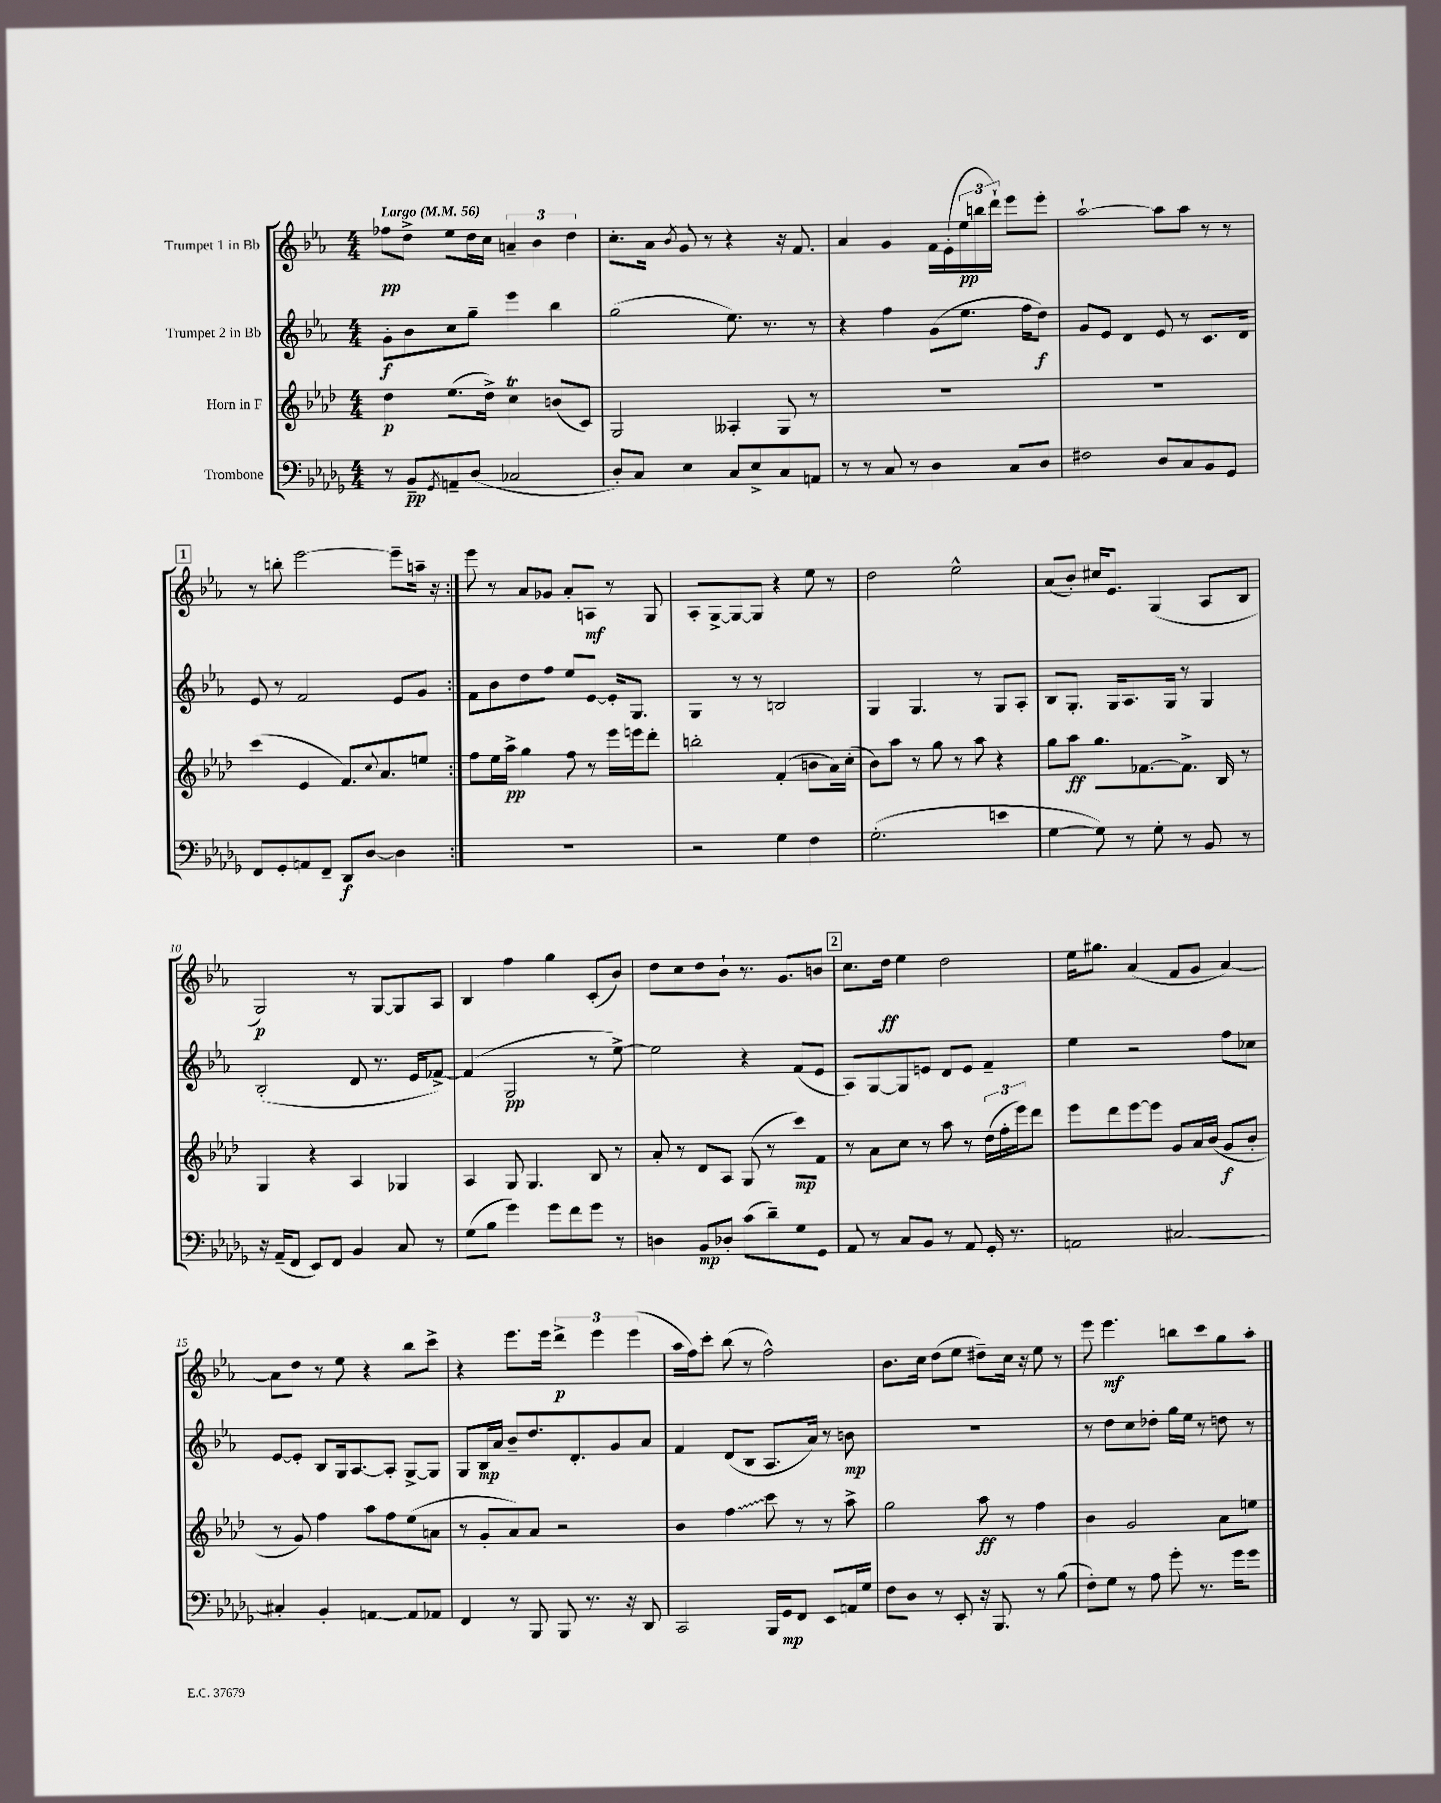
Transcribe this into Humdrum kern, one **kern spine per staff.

**kern	**kern	**kern	**kern
*staff4	*staff3	*staff2	*staff1
*clefF4	*clefG2	*clefG2	*clefG2
*k[b-e-a-d-g-]	*k[b-e-a-d-]	*k[b-e-a-]	*k[b-e-a-]
*M4/4	*M4/4	*M4/4	*M4/4
*MM56	*MM56	*MM56	*MM56
8r	4dd-\	8g'\L	8ff-\L
8BB-~/L	.	8b-\	8dd^\J
8qGG-/	.	.	.
8AA~/	(8.ee-\L	8cc\	8ee-\L
(8D-/J	.	8gg~\J	16dd\L
.	16dd-^\Jk)	.	16cc\JJ
2C-/	4cc\	4eee-\	6a~/
.	.	.	6b-\
.	(8b/L	4bb-\	.
.	.	.	6dd\
.	8c/J)	.	.
=	=	=	=
8D-'/L)	2G/	(2gg\	8.cc'\L
8C/J	.	.	.
.	.	.	16a-\Jk
.	.	.	8qb-/
4E-\	.	.	8g/
.	.	.	8r
8C/L	4A--'/	8.ee-\)	4r
8E-^/	.	.	.
.	.	8.r	.
8C/	8G/	.	16r
.	.	.	8.f/
8AA/J	8r	8r	.
=	=	=	=
8r	1r	4r	4a-/
8r	.	.	.
8C/	.	4ff\	4g/
8r	.	.	.
4D-\	.	(8g\L	16f\LL
.	.	.	(16e-'\
.	.	8.ee-\J	24ee-\
.	.	.	24bb\
.	.	.	24ddd`\JJ)
8C/L	.	.	8eee-\L
.	.	16ff\LK	.
8D-/J	.	8dd\J)	8eee-'\J
=	=	=	=
2F#\	1r	8g/L	[2aa-`\
.	.	8e-/J	.
.	.	4d/	.
8D-/L	.	8e-/	8aa-\]L
8C/	.	8r	8aa-\J
8BB-/	.	8.c/L	8r
8GG-/J	.	.	8r
.	.	16d/Jk	.
=	=	=	=
8FF/L	(4ccc\	8e-/	8r
8GG-'/	.	8r	8bb'\
8AA/	4e-/	2f/	[2eee-\
8FF~/J	.	.	.
8DD-/L	8.f/L)	.	.
[8D-/J	.	.	.
.	8qqcc/	.	.
.	8.a-/	.	.
4D-\]	.	8e-/L	8eee-~\]L
.	8ee/J	8g/J	16aa~\Jk
.	.	.	16r
=:|!	=:|!	=:|!	=:|!
1r	8ff\L	8f\L	8eee-\
.	16ee-\L	8b-\	8r
.	16aa-^\JJ	.	.
.	4gg\	8dd\	8a-/L
.	.	8ff\J	8g-/J
.	8ff\	8ee-/L	8a-'/L
.	8r	[8e-/J	8A/J
.	16eee-\LL	16e-'/]LK	8r
.	16eee\J	8.G/J	.
.	8ddd-'\J	.	8G/
=	=	=	=
2r	2bb'\	4G/	8A-'/L
.	.	.	[8G^/
.	.	8r	8G/_
.	.	8r	8G/]J
4G-\	(4f'/	2B/	4r
4F\	8b\L	.	8ee-\
.	16a-\L)	.	8r
.	(16cc'\JJ	.	.
=	=	=	=
(2.G-'\	8b-\L)	4G/	2dd\
.	8aa-\J	.	.
.	8r	4.G/	.
.	8gg\	.	.
.	8r	.	2ee-^^\
.	8aa-\	8r	.
4e\	4r	8G/L	.
.	.	8A-'/J	.
=	=	=	=
[4G-\	8gg\L	8B-/L	(8a-/L
.	8aa-\J	8.G'/J	8b-'/J)
8G-\])	8.gg\L	.	16cc#/LK
.	.	16G/LK	8.e-/J
8r	.	8.A-/	.
.	[8.f-\	.	.
8G-'\	.	.	(4G/
.	.	16G/Jk	.
8r	8.f-^\]J	8r	.
8BB-/	.	4G/	8A-/L
.	16B-/	.	.
8r	8r	.	8B-/J
=	=	=	=
16r	4G/	(2B-'/	2G/)
(16AA-~/LK	.	.	.
8FF/J	.	.	.
8EE-/L)	4r	.	.
8FF/J	.	.	.
4BB-/	4A-/	8d/	8r
.	.	8.r	[8G/L
8C/	4G-/	.	8G/]
.	.	16e-/LK	.
8r	.	[8f-^/J)	8A-/J
=	=	=	=
(8G-\L	4A-/	(4f-/]	4B-/
8B-\J	.	.	.
4g-\)	8G/	2G/	4ff\
.	4.G/	.	.
8g-\L	.	.	4gg\
8f\	.	.	.
8g-\J	8B-/	8r	(8c'/L
8r	8r	[8ee-^\)	8b-/J)
=	=	=	=
4D\	8a-'/	2ee-\]	8dd\L
.	8r	.	8cc\
8BB-/L	8d-/L	.	8dd\
8D-'/J	8A-/J	.	8b-`\J
(8c\L	(8G/	4r	8.r
8d-~\)	8r	.	.
.	.	.	8.g/L
8G-\	8ccc\L)	(8f/L	.
8GG-\J	8f\J	8e-/J	8b/J
=	=	=	=
8AA-/	8r	8A-/L)	8.cc\L
8r	8a-\L	[8G/	.
.	.	.	16dd\Jk
8C/L	8cc\J	8G/]	4ee-\
8BB-/J	8r	8e/J	.
8r	8aa-\	8d/L	2dd\
8AA-/	8r	8e/J	.
16GG-'/	(24dd-\LL	4f~/	.
.	24ff'\	.	.
8.r	.	.	.
.	24eee-\J)	.	.
.	8ddd-\J	.	.
=	=	=	=
2AA/	8eee-\L	4ee-\	16ee-\LK
.	.	.	8.gg#\J
.	8ddd-\	.	.
.	[8eee-\	2r	(4a-/
.	8eee-\]J	.	.
[2C#/	8g/L	.	8f/L
.	16a-/L	.	8g/J
.	(16b-/JJ	.	.
.	8g/L	8ff\L	[4a-/)
.	8b-'/J	8cc-\J	.
=	=	=	=
4C#'/]	8r	[8e-/L	8a-\]L
.	8g/)	8e-'/]J	8dd\J
4BB-'/	4ff\	8B-/L	8r
.	.	16G/k	8ee-\
.	.	[8.A-/	.
[4AA/	8aa-\L	.	4r
.	8ff\	8A-'/]J	.
8AA/]L	(8ee-\	[8G^/L	8bb-\L
8AA-/J	8a\J	8G/]J	8ccc^\J
=	=	=	=
4FF/	8r	8G/L	4r
.	8g'/L	16B-/L	.
.	.	16a-/JJ	.
8r	8a-/)	8b-~/L	8.eee-\L
8BBB-/	8a-/J	8.dd/	.
.	.	.	16eee-\Jk
8BBB-/	2r	.	6ddd^\
.	.	8.d'/	.
8.r	.	.	.
.	.	.	6eee-\
.	.	8g/	.
16r	.	.	.
.	.	.	(6eee-\
8DD-/	.	8a-/J	.
=	=	=	=
2CC/	4b-\	4f/	16aa-\LL
.	.	.	16ff\J)
.	.	.	8ccc'\J
.	4ff\	(8d/L	(8bb-\
.	.	8B-/J	8r
16BBB-/LL	8ccc\	8.A-/L	2ff^^\)
16GG-/J	.	.	.
8FF/J	8r	.	.
.	.	16a-/Jk)	.
8EE-/L	8r	8r	.
16AA/L	8aa-^\	8b\	.
16G-/JJ	.	.	.
=	=	=	=
8F\L	2gg\	1r	8.b-\L
8D-\J	.	.	.
.	.	.	16cc\Jk
8r	.	.	(8dd\L
8EE-'/	.	.	8ee-\J
16r	8aa-\	.	8dd#~\L)
8.BBB-/	.	.	.
.	8r	.	16cc\Jk
.	.	.	16r
8r	4ff\	.	8ee-\
(8B-\	.	.	8r
=	=	=	=
8F'\L)	4b-\	8r	8eee-\
8G-\J	.	8dd\L	4.eee-\
8r	2g/	8cc\	.
8A-\	.	8dd-'\J	.
8g-'\	.	16gg\LL	8bb\L
.	.	16ee-\JJ	.
8.r	.	8r	8ccc\
.	8a-\L	8dd\	8gg\
16g-\LK	.	.	.
8g-\J	8ee\J	8r	8aa-'\J
==	==	==	==
*-	*-	*-	*-
